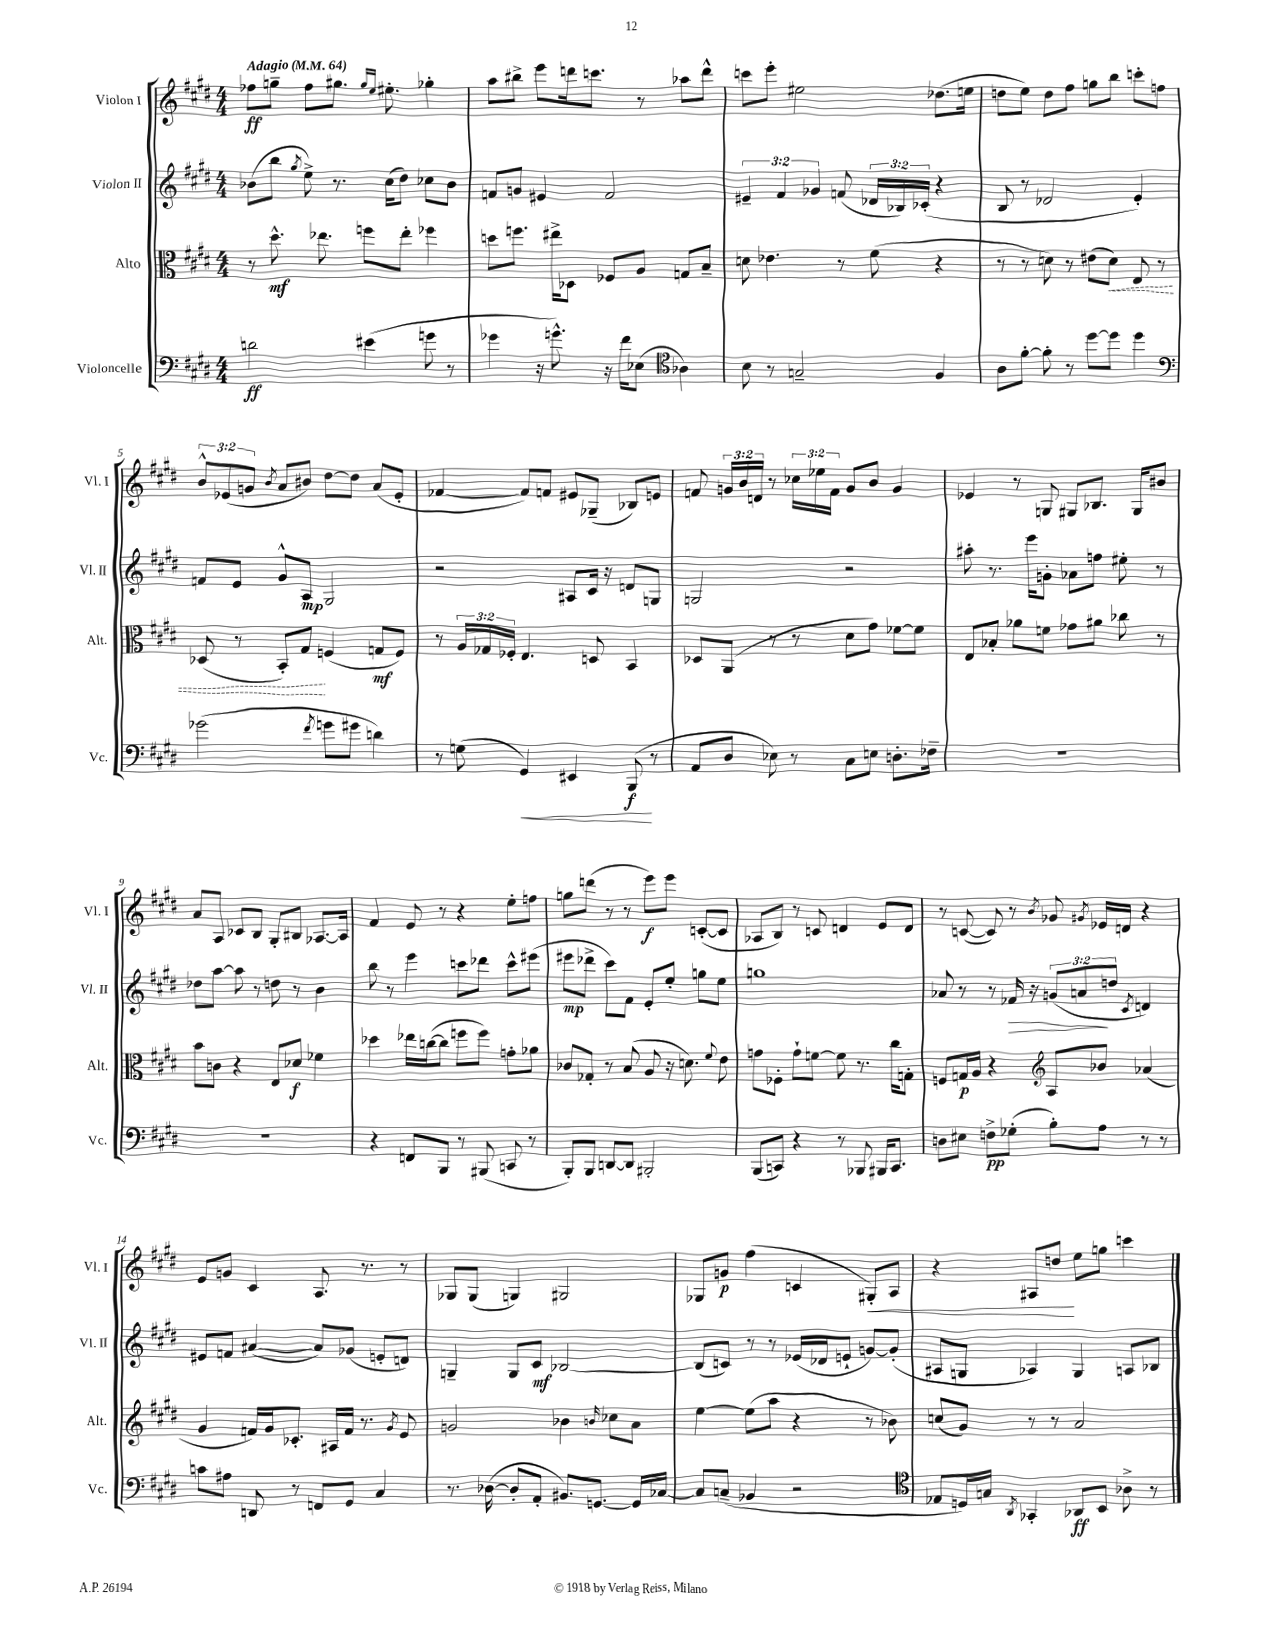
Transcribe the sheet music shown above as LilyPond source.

<<
\new StaffGroup <<
\new Staff = "s0" \with { instrumentName = "Violon I" shortInstrumentName = "Vl. I" } {
    \clef treble \key e \major \numericTimeSignature \time 4/4 \override Staff.TupletNumber.text = #tuplet-number::calc-fraction-text \tempo "Adagio" 4 = 64
    \autoBeamOff fes''8[\ff g''8]-- fes''8[ gis''8.] \grace { gis''16[ e''16] } eis''8.-. ges''4-. |
    a''8[ bis''8]-> e'''8[ d'''16 c'''8.] r8 aes''8[ d'''8]-^ |
    c'''8[ e'''8]-. eis''2 des''8.[( e''16] |
    d''8[ e''8]) d''8[ fis''8] g''8[ b''8] c'''8[-. f''8] |
    \tuplet 3/2 { b'8[-^ ees'8( g'8] } \acciaccatura { b'8 } a'8[ bis'8]) dis''8[~ dis''8] a'8[( ees'8]-. |
    fes'4~ fes'8[) f'8] eis'8[ ges8]--( bes8[) e'8] |
    f'8 \tuplet 3/2 { g'16[ b'16 d'16] } r8 \tuplet 3/2 { ces''16[ ees''16 f'16] } g'8[ b'8] g'4 |
    ees'4 r8 g8 gis8[ bes8.] gis16[ bis'8] |
    a'8[ a8] ces'8[ b8] gis8[-. bis8] aes8.[~ aes16] |
    fis'4 e'8 r8 r4 e''8[-. f''8] |
    g''8[ d'''8]( r8 r8 e'''8[\f) e'''8] c'8[~-.( c'8] |
    aes8[ b8]) r8 c'8 d'4 e'8[ d'8] |
    r8 c'8~( c'8) r8 \acciaccatura { b'8 } ges'8 \acciaccatura { gis'8 } ees'16[ d'16] r4 |
    e'8[ g'8] cis'4 a8. r8. r8 |
    ges8[ ges8]( g4) gis2 |
    ges8[ g'8]\p fis''4( c'4 gis8[-.\<) a8] |
    r4 ais8[ d''8]\! e''8[ g''8] c'''4 \bar "|." |
}
\new Staff = "s1" \with { instrumentName = "Violon II" shortInstrumentName = "Vl. II" } {
    \clef treble \key e \major \numericTimeSignature \time 4/4 \override Staff.TupletNumber.text = #tuplet-number::calc-fraction-text
    \autoBeamOff bes'8[( b''8] \acciaccatura { gis''8 } e''8->) r8. cis''16[( dis''8]) ces''8[ bes'8] |
    f'8[ g'8] eis'4 f'2 |
    \tuplet 3/2 { eis'4-- fis'4 ges'4 } f'8( \tuplet 3/2 { des'16[ bes16) ces'16]-.( } r4 |
    b8 r8 des'2 e'4-.) |
    f'8[ e'8] gis'8[-^ a8]\mp gis2 |
    r2 ais8[ cis'16] r16 d'8[ g8] |
    g2 r2 |
    ais''8-. r8. e'''16[ g'8]-. aes'8[ f''8] eis''8-. r8 |
    des''8[ a''8]~ a''8 r8 d''8 r8 b'4 |
    b''8 r8 e'''4 c'''8[ des'''8] c'''8[-^ eis'''8]( |
    eis'''8[\mp des'''8]-> cis'''8[) fis'8] e'8[-. e''8]-. g''8[ e''8] |
    g''1 |
    aes'8 r8 r8 fes'16\> r16 \tuplet 3/2 { g'8[( a'8\! d''8] } \acciaccatura { cis'8 } d'4) |
    eis'8[ f'8] ais'4~( ais'8[) ges'8]( e'8[-. d'8]) |
    g4-- g8[ cis'8]\mf bes2~ |
    bes8[( c'8]) r8 r8 ees'16[( des'16 e'8]-! g'8[~) g'8]-.( |
    ais8[ g8] aes4) g4 a8[ bes8] \bar "|." |
}
\new Staff = "s2" \with { instrumentName = "Alto" shortInstrumentName = "Alt." } {
    \clef alto \key e \major \numericTimeSignature \time 4/4 \override Staff.TupletNumber.text = #tuplet-number::calc-fraction-text
    \autoBeamOff r8 dis''8.-^\mf ees''8. f''8[ ees''8]-. fes''4 |
    d''8[ f''8.] eis''16[-> des8] fes8[ a8] g8[ b8]-- |
    d'8 ees'4. r8 fis'8( r4 |
    r8 r8 d'8) r8 eis'8[( \once \override Hairpin.style = #'dashed-line d'8]\<) e8 r8 |
    des8( r8 b,8[-.) gis8]\! f4( g8[\mf f8]) |
    r8 \tuplet 3/2 { a16[ ges16 fes16]-. } e4. d8 b,4 |
    des8[ a,8]( r8 r8 dis'8[ gis'8]) fes'8[~ fes'8] |
    e8[ bes8]-. aes'8[ f'8] ges'8[ ais'8] ces''8 r8 |
    b'8[ c'8] r4 e8[ des'8]\f fes'4 |
    des''4 ees''16[ c''16~( c''8] f''8[ f''8]) g'8[-. aes'8] |
    ces'8[ ges8]-. r8 b8( a8 r16 d'8.) \appoggiatura { fis'8 } e'8 |
    g'8[ fes8]-. g'8[-! f'8]~ f'8 r8. cis''16[ g8]-. |
    f8[ g16\p a16] r4 \clef treble a8[ bes'8] aes'4( |
    gis'4 f'16[) gis'16 ces'8.]-. ais16[ f'16] r8. \acciaccatura { gis'8 } e'8 |
    g'2 bes'4 \grace { b'16 } ces''8[ a'8] |
    e''4~ e''8[( a''8] r4 r8 bes'8) |
    c''8[( gis'8]) r8 r8 a'2 \bar "|." |
}
\new Staff = "s3" \with { instrumentName = "Violoncelle" shortInstrumentName = "Vc." } {
    \clef bass \key e \major \numericTimeSignature \time 4/4
    \autoBeamOff d'2\ff eis'4( g'8 r8 |
    ges'4 r16 g'8.-^) r16 fis'16[ ees8]( \clef tenor aes4) |
    b8 r8 g2-- fis4 |
    a8[ fis'8]~-. fis'8-. r8 dis''8[~ dis''8] dis''4 |
    \clef bass ges'2( \acciaccatura { fis'8 } g'8[ gis'8] d'4) |
    r8 g8( gis,4\<) eis,4 b,,8\f\!( r8 |
    a,8[ dis8] ees8) r8 cis8[ e8] d8.[-. fes16]-- |
    R1 |
    R1 |
    r4 f,8[ b,,8] r8 bis,,8( c,8 r8 |
    b,,8[-.) b,,8] d,8[~ d,8] bis,,2-. |
    b,,8[( c,8]) r4 r8 bes,,8 bis,,16[ c,8.] |
    d8[ eis8] f8[->\pp ges8]-.( b8[-.) a8] r8 r8 |
    c'8[ ais8] d,8 r8 f,8[ gis,8] cis4 |
    r8. des16~( des8[-. a,8]-. bis,8.[) g,8.]~ g,16[ ces16]~ |
    ces8[ c8]--( bes,4 r2 |
    \clef tenor ees8[ d16) g16] \acciaccatura { a,8 } ges,4-. aes,8[\ff b,8] aes8-> r8 \bar "|." |
}
>>
>>
